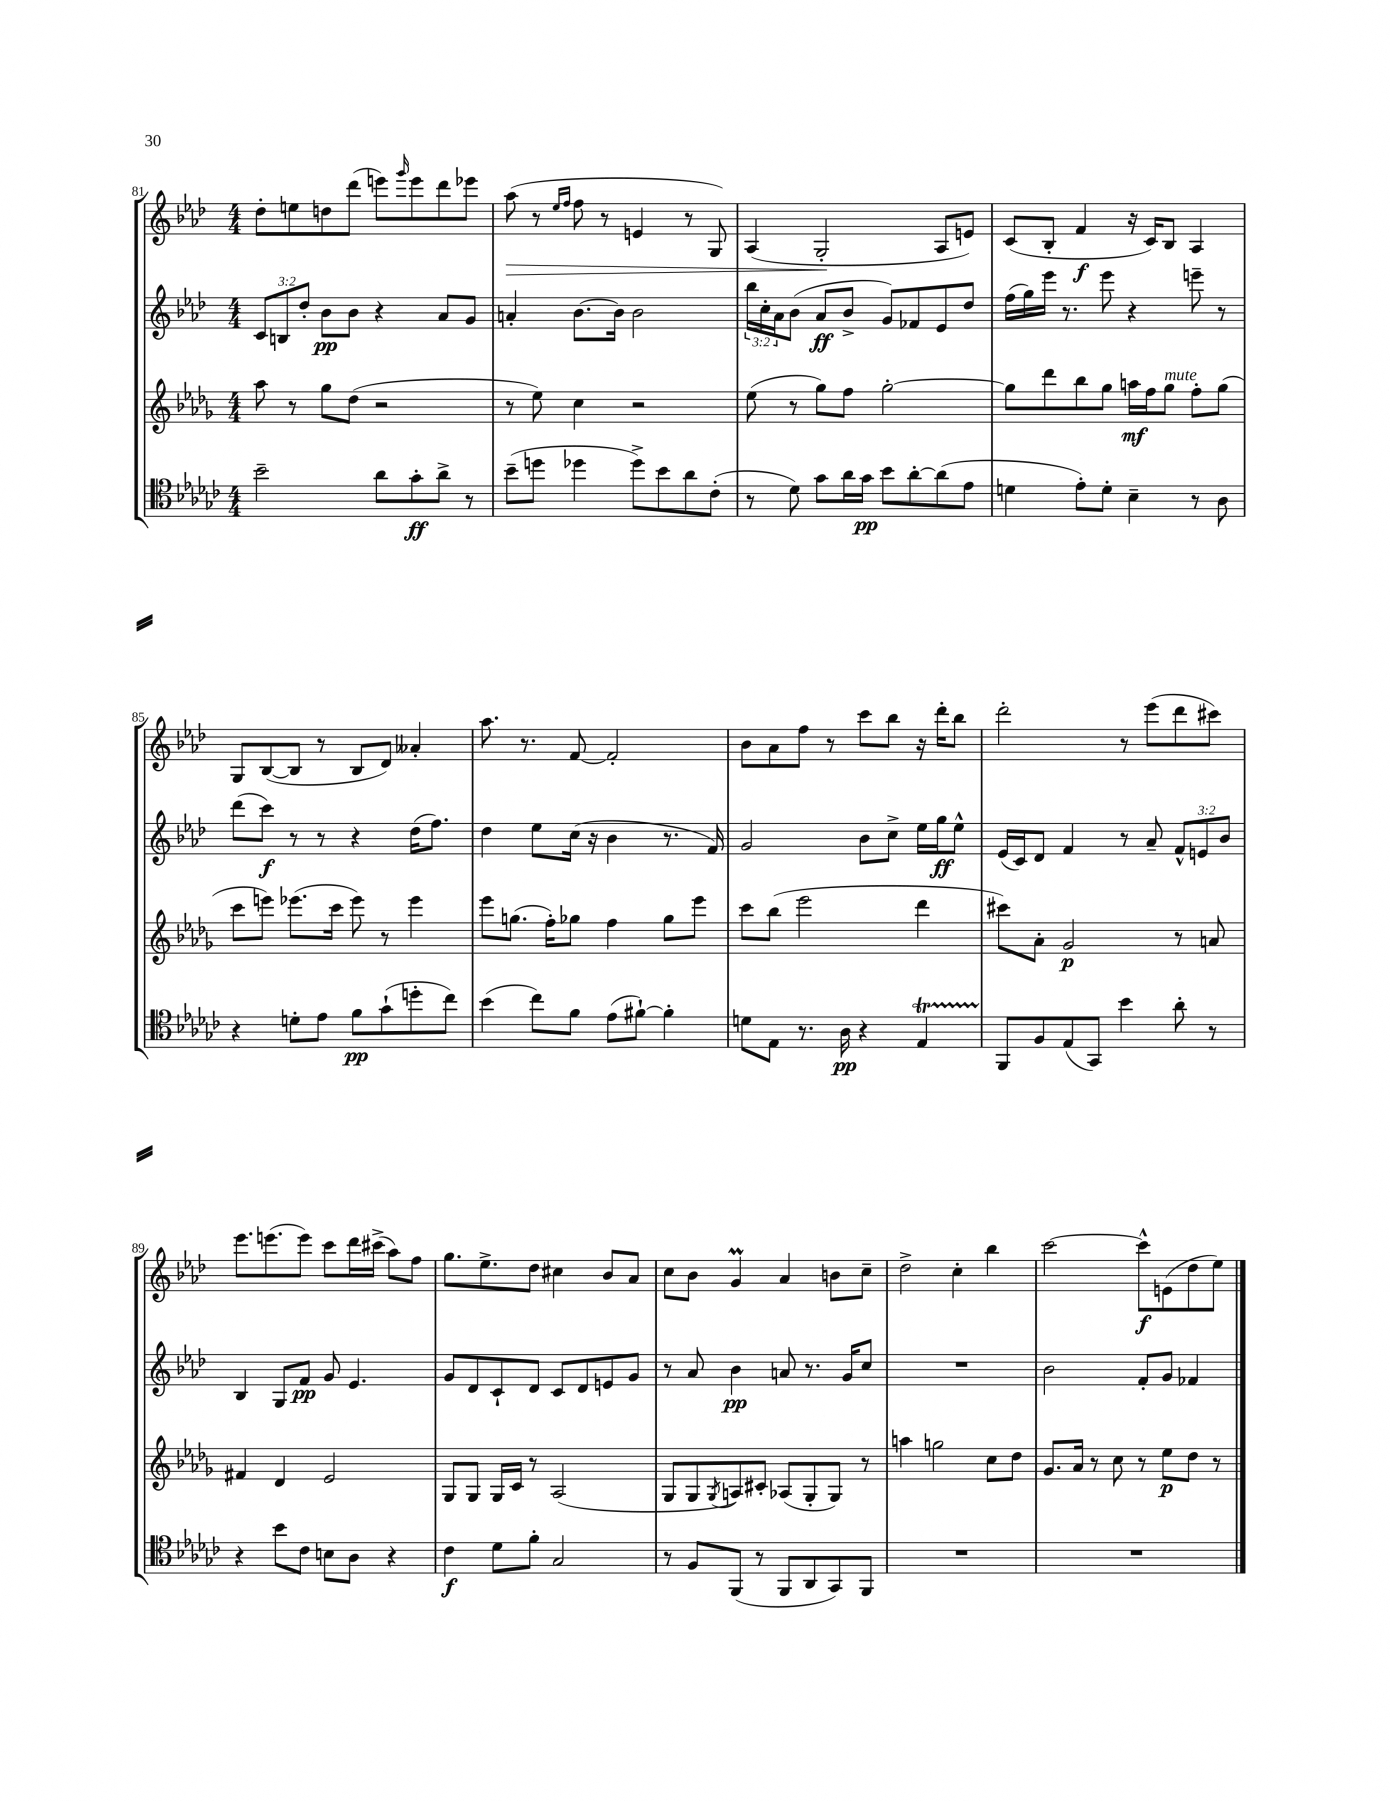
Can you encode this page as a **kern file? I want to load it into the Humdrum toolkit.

**kern	**kern	**kern	**kern
*staff4	*staff3	*staff2	*staff1
*clefC4	*clefG2	*clefG2	*clefG2
*k[b-e-a-d-g-c-]	*k[b-e-a-d-g-]	*k[b-e-a-d-]	*k[b-e-a-d-]
*M4/4	*M4/4	*M4/4	*M4/4
2b-~	8aa-	12c	8dd-'
.	.	12B	.
.	8r	.	8ee
.	.	12dd-'	.
.	8gg-	8b-	8dd
.	(8dd-	8b-	(8ddd-
8a-	2r	4r	8eee)
.	.	.	16qqggg
8g-'	.	.	8eee
8a-^	.	8a-	8ddd-
8r	.	8g	8eee-
=	=	=	=
(8b-~	8r	4a'	(8aa-
8dd	8ee-)	.	8r
.	.	.	16qqee-
.	.	.	16qqff
4dd-	4cc	[8.b-	8ff
.	.	.	8r
.	.	16b-]	.
8dd-^)	2r	2b-	4e
8b-	.	.	.
8a-	.	.	8r
(8c-'	.	.	8G)
=	=	=	=
8r	(8ee-	24bb-	(4A-
.	.	24cc'	.
.	.	24a-	.
8d-)	8r	(8b-	.
8g-	8gg-)	8a-	2G'
16a-	8ff	8b-^	.
16g-	.	.	.
8b-	[2gg-'	8g)	.
[8a-'	.	8f-	.
(8a-]	.	8e-	8A-
8e-	.	8dd-	8e)
=	=	=	=
4d	8gg-]	(16ff	(8c
.	.	16gg)	.
.	8ddd-	16eee-	8B-'
.	.	8.r	.
8e-')	8bb-	.	4f
8d'	8gg-	8eee-	.
4B-~	16aa	4r	16r
.	16ff	.	16c)
.	8gg-	.	8B-
8r	8ff'	8eee~	4A-
8A-	(8gg-	8r	.
=	=	=	=
4r	8ccc	(8ddd-	8G
.	8eee)	8ccc)	([8B-
8d'	(8.eee-	8r	8B-]
8e-	.	8r	8r
.	16ccc	.	.
8f	8eee-)	4r	8B-
(8g-`	8r	.	8d-)
8dd'	4eee-	(16dd-	4a--'
.	.	8.ff)	.
8cc-)	.	.	.
=	=	=	=
(4b-	8eee-	4dd-	8.aa-
.	(8.gg	.	.
.	.	.	8.r
8cc-)	.	8ee-	.
.	16ff')	.	.
8f	8gg-	(16cc	[8f
.	.	16r	.
(8e-	4ff	4b-	2f']
[8f#`)	.	.	.
4f#']	8gg-	8.r	.
.	8eee-	.	.
.	.	16f)	.
=	=	=	=
8d	8ccc	2g	8b-
8E-	(8bb-	.	8a-
8.r	2eee-	.	8ff
.	.	.	8r
16A-	.	.	.
4r	.	8b-	8ccc
.	.	8cc^	8bb-
4E-	4ddd-	16ee-	16r
.	.	16gg	16ddd-'
.	.	8ee-^^	8bb-
=	=	=	=
8FF	8ccc#)	(16e-	2ddd-'
.	.	16c)	.
8F	8a-'	8d-	.
(8E-	2g-	4f	.
8GG-)	.	.	.
4b-	.	8r	8r
.	.	8a-~	(8eee-
8a-'	8r	12f^^	8ddd-
.	.	12e	.
8r	8a	.	8ccc#)
.	.	12b-	.
=	=	=	=
4r	4f#	4B-	8.eee-
.	.	.	(8.eee
8b-	4d-	8G	.
8c-	.	8f	8eee)
8B	2e-	8g	8ccc
8A-	.	4.e-	16ddd-
.	.	.	(16ccc#^
4r	.	.	8aa-)
.	.	.	8ff
=	=	=	=
4c-	8G-	8g	8.gg
.	8G-	8d-	.
.	.	.	8.ee-^
8d-	16G-	8c`	.
.	16c	.	.
8f'	8r	8d-	8dd-
2G-	(2A-	8c	4cc#
.	.	8d-	.
.	.	8e	8b-
.	.	8g	8a-
=	=	=	=
8r	8G-	8r	8cc
8F	8G-	8a-	8b-
.	8qG-	.	.
(8FF	8A)	4b-	4g
8r	8c#'	.	.
8FF	(8A-	8a	4a-
8AA-	8G-'	8.r	.
8GG-)	8G-)	.	8b
.	.	16g	.
8FF	8r	8cc	8cc~
=	=	=	=
1r	4aa	1r	2dd-^
.	2gg	.	.
.	.	.	4cc'
.	8cc	.	4bb-
.	8dd-	.	.
=	=	=	=
1r	8.g-	2b-	[2ccc
.	16a-	.	.
.	8r	.	.
.	8cc	.	.
.	8r	8f'	8ccc^^]
.	8ee-	8g	(8e
.	8dd-	4f-	8dd-
.	8r	.	8ee-)
==	==	==	==
*-	*-	*-	*-
